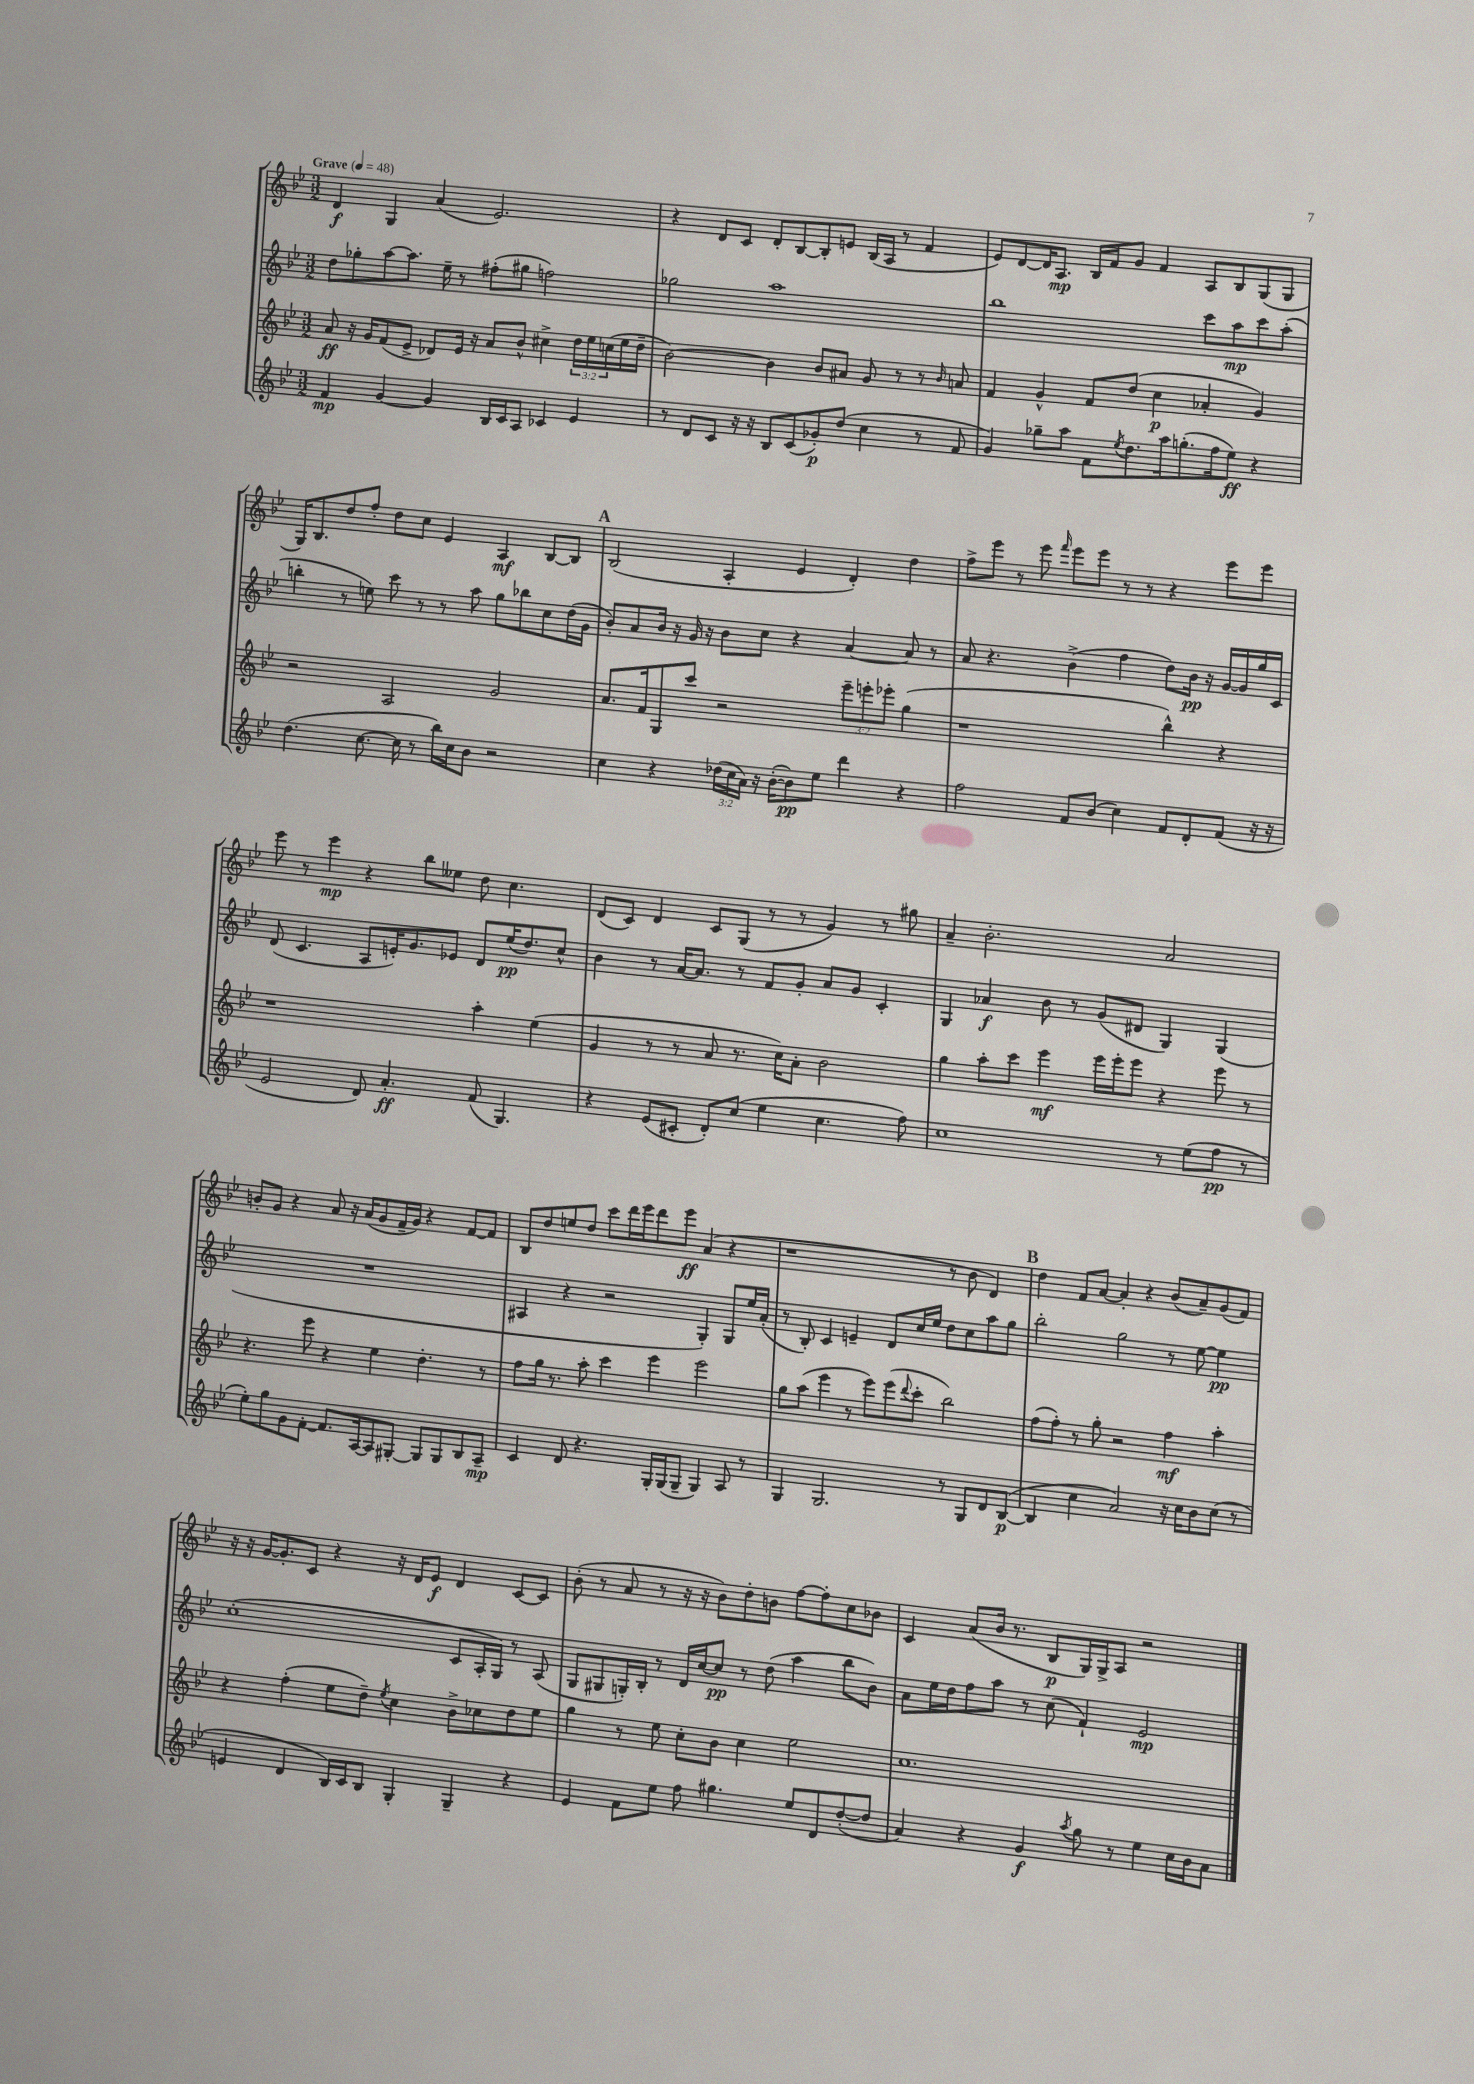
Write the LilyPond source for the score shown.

<<
\new StaffGroup <<
\new Staff = "s0" {
    \clef treble \key bes \major \numericTimeSignature \time 3/2 \tempo "Grave" 4 = 48
    d'4\f g4 a'4( ees'2.) |
    r4 d'8 c'8 d'8-. bes8~ bes8-. e'8 bes16( a16 r8 f'4 |
    ees'8) d'8~ d'16 a8.\mp bes16 f'16 g'8 f'4 a8 bes8 g8( g8 |
    g16) bes8. d''8 f''8-. d''8 c''8 ees'4 a4\mf bes8~ bes8 |
    \mark \markup { \bold "A" } bes2( a4-. ees'4 d'4-.) d''4 |
    f''8-> ees'''8 r8 ees'''8 \grace { f'''16 } ees'''8 ees'''8 r8 r8 r4 ees'''8 ees'''8 |
    ees'''8 r8 ees'''4\mp r4 bes''8 eeses''8 d''8 c''4. |
    d'8( c'8) d'4 c'8 g8( r8 r8 g'4) r8 gis''8 |
    a'4-- bes'2.-. a'2 |
    b'8-. g'8 r4 a'8 r16 a'16( g'8 f'16-- g'16) r4 f'8~ f'8 |
    bes8 d''8 e''8 d''8 c'''8 d'''16 ees'''16 d'''8 ees'''8\ff a'4( r4 |
    r1 r8 bes'8 d'4) |
    \mark \markup { \bold "B" } d''4 f'8 a'8~ a'4-. r4 bes'8( a'8--) g'8( f'8) |
    r16 r16 g'16~ g'8.-. c'8 r4 r16 d'16 ees'8\f d'4 c'8~ c'8 |
    bes'8-.( r8 a'8 r8 r16 r16 bes'8) d''8-. b'8 f''8~ f''8-. c''8 bes'8 |
    c'4 a'8( bes'16 r8. bes8\p g16) g16-> a8 r2 \bar "|." |
}
\new Staff = "s1" {
    \clef treble \key bes \major \numericTimeSignature \time 3/2
    d''8 ges''8-. a''8~ a''8. ees''16-- r8 fis''8-.( gis''8 f''2) |
    ges''2 a''1 |
    bes''1 c'''8 a''8\mp c'''8 a''8-.( |
    b''4-. r8 e''8) c'''8 r8 r8 a''8 g''8 bes''8 c''8 d''16( g'16 |
    \mark \markup { \bold "A" } bes'8-.) a'8 bes'16 r16 g'16 r16 bes'8 c''8 r4 a'4~ a'8 r8 |
    a'8 r4. bes'4->( f''4 d''8) bes'16\pp r16 g'16~ g'16 g''16 c'16 |
    d'8( c'4. a8 e'16-.) g'8. ees'8 d'8 ees''16\pp( d''8.) c''8-^ |
    bes'4 r8 a'16~ a'8. r8 f'8 g'8-. a'8 g'8 c'4-. |
    g4 aes'4\f bes'8 r8 g'8( dis'8 g4) g4( |
    R1. |
    ais4 r4 r2 g4-.) g8 ees''16 a'16-.( |
    r8 bes8-.) c'4 e'4-- d'8 c''16 ees''16 d''8 c''8 a''8 g''8 |
    \mark \markup { \bold "B" } bes''2-. g''2 r8 ees''8~ ees''4\pp |
    c''1-.( c'8 a16-. g16) r8 a8( |
    g8 gis8 g16-.) bes16-. r8 d'16 c''16~ c''8\pp r8 d''8( a''4 bes''8 bes'8) |
    a'8 ees''16 d''16 f''8 a''8 r8 c''8( f'4-!) ees'2\mp \bar "|." |
}
\new Staff = "s2" {
    \clef treble \key bes \major \numericTimeSignature \time 3/2 \override Staff.TupletNumber.text = #tuplet-number::calc-fraction-text
    a'8\ff r16 g'16 f'8( ees'8-> des'8) ees'16 r16 a'8 bes'8-^ cis''4-> \tuplet 3/2 { d''16 ees''16 c''16( } ees''16 d''16-- |
    bes'2~) bes'4 bes'8 ais'8 g'8 r8 r8 \grace { bes'16 } a'8 |
    f'4 g'4-^ f'8 d''8( c''4\p aes'4-. g'4) |
    r2 a2 g'2 |
    \mark \markup { \bold "A" } a'8. f'16 g8 c'''8 r2 \tuplet 3/2 { ees'''8-- e'''8-. ees'''8-. } g''4( |
    r1 bes''4-^) r4 |
    r1 a''4-. ees''4( |
    g'4 r8 r8 a'8 r8. c''16) a'8-. bes'2 |
    g''4 a''8-. c'''8 ees'''4\mf ees'''16 ees'''16-. ees'''8 r4 ees'''8 r8 |
    r4. ees'''8 r4 ees''4 d''4.-. r8 |
    f''8 g''16 r8. a''8-. c'''4 ees'''4 ees'''2 |
    g''8 a''8( ees'''4 r8 ees'''8) ees'''8( \appoggiatura { d'''8 } c'''8-. bes''2) |
    \mark \markup { \bold "B" } f''8( f''8-.) r8 g''8-. r2 f''4\mf a''4-. |
    r4 f''4-.( ees''8 d''8--) \acciaccatura { ees''8 } c''4 bes'8-> ces''8 d''8 ees''8 |
    g''4 r8 ees''8 c''8-. bes'8 c''4 ees''2 |
    c''1. \bar "|." |
}
\new Staff = "s3" {
    \clef treble \key bes \major \numericTimeSignature \time 3/2 \override Staff.TupletNumber.text = #tuplet-number::calc-fraction-text
    f'4\mp g'4~ g'4 bes16 c'16 a8 ces'4 ees'4 |
    r8 d'8 c'8 r16 r16 bes8 c'8( ges'8-.\p) d''8( c''4 r8 f'8 |
    g'4) ges''8-- a''8 f'8 \acciaccatura { ees''8 } d''8. a''16 g''8.-.( f''16 ees''8\ff) r4 |
    d''4.( c''8.~ c''16 r8 bes''16) c''16 bes'8 r2 |
    \mark \markup { \bold "A" } c''4 r4 \tuplet 3/2 { des''16( c''16 a'16) } r16 bes'16~-.( bes'8\pp) ees''8 d'''4 r4 |
    f''2 f'8 bes'8( c''4) f'8 d'8-. f'8( r16 r16 |
    ees'2 d'8) a'4.-.\ff f'8( g4.) |
    r4 ees'8( cis'8-. d'8-.) c''8( ees''4 c''4. f''8) |
    c''1 r8 ees''8( f''8\pp r8 |
    ees''8-.) g''8 g'8 f'8~-. f'8. a16~ a8 gis8~-. gis8 gis8 bes8 a8--\mp |
    c'4 d'8 r4. g16-. g16( g8-- g4) a8 r8 |
    g4 g2. r8 g8 d'8 bes8~\p( |
    \mark \markup { \bold "B" } bes4 c''4 a'2) r16 c''16 bes'8 c''8( r8 |
    e'4 d'4 bes16) c'16 bes8 g4-. g4-- r4 |
    ees'4 f'8 ees''8 f''8 gis''4. ees''8 d'8 d''8~-.( d''8 |
    a'4) r4 g'4\f \acciaccatura { a''8 } g''8 r8 ees''4 c''16 bes'16 a'8 \bar "|." |
}
>>
>>
\layout { \context { \Score \remove "Bar_number_engraver" } }
